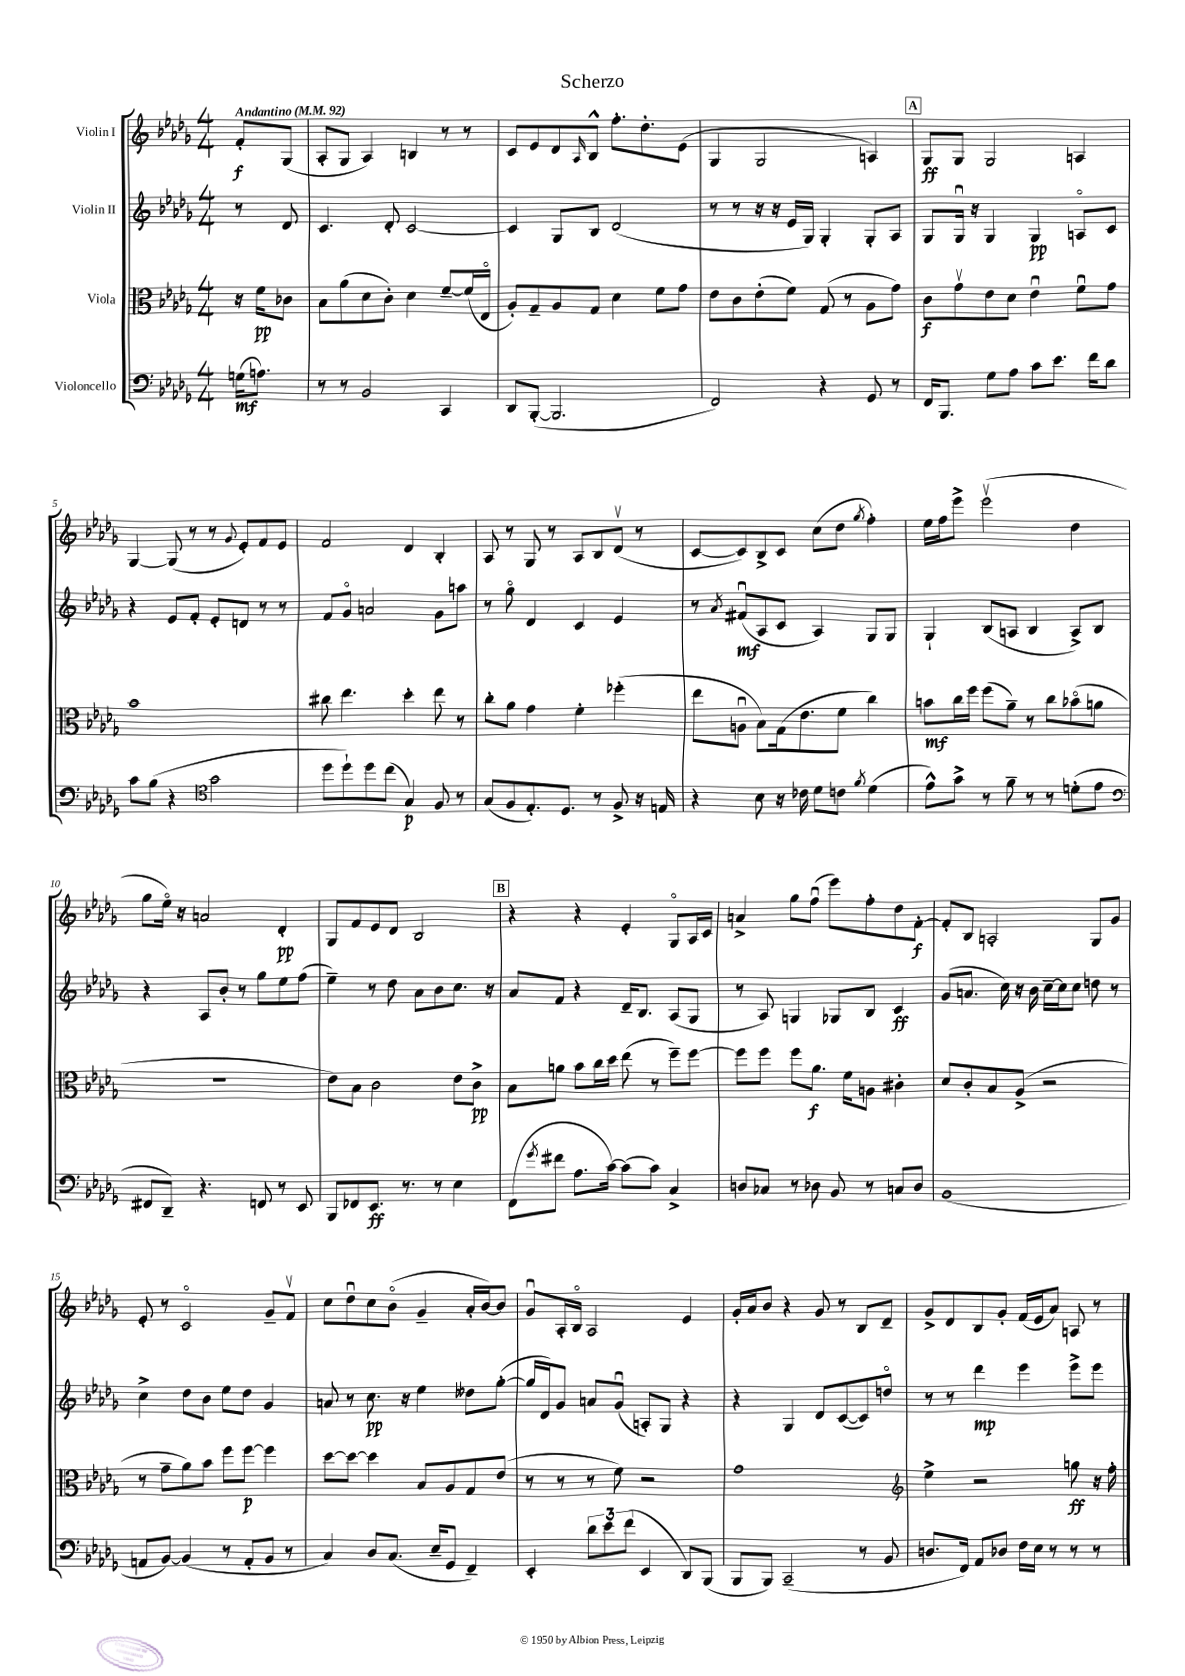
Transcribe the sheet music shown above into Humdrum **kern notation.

**kern	**kern	**kern	**kern
*staff4	*staff3	*staff2	*staff1
*clefF4	*clefC3	*clefG2	*clefG2
*k[b-e-a-d-g-]	*k[b-e-a-d-g-]	*k[b-e-a-d-g-]	*k[b-e-a-d-g-]
*M4/4	*M4/4	*M4/4	*M4/4
*MM92	*MM92	*MM92	*MM92
(16G	16r	8r	8f'
8.A)	16f	.	.
.	8c-	8d-	(8G-
=	=	=	=
8r	8B-	4.c	8A-'
8r	(8a-	.	8G-
2BB-	8d-	.	4A-)
.	8c')	8d-'	.
.	4d-	[2c	4B
4CC	[8f~	.	8r
.	(16f]	.	8r
.	16E-o	.	.
=	=	=	=
8DD-	8A-')	4c]	8c
([8BBB-'	8G-~	.	8e-
2.BBB-]	8A-	8G-	8d-
.	.	.	16qqA-
.	8G-	8B-	8B-^^
.	4d-	(2d-	8.ff'
.	.	.	8.dd-'
.	8f	.	.
.	8g-	.	(8e-
=	=	=	=
2FF)	8e-	8r	4G-
.	8c	8r	.
.	(8e-'	16r	2G-
.	.	16r	.
.	8f)	16e-	.
.	.	16G-)	.
4r	(8G-	4G-'	.
.	8r	.	.
8GG-	8A-	8G-'	4A)
8r	8g-)	8A-	.
=	=	=	=
16FF	8c	8G-	8G-
8.BBB-	.	.	.
.	8g-v	16G-u	8G-
.	.	16r	.
8G-	8e-	4G-	2G-
8A-	8d-	.	.
8c	4e-u	4G-	.
8.e-	.	.	.
.	8fu	8Ao	4A
16f	.	.	.
8d-	8g-	8c	.
=	=	=	=
8c	1b-	4r	[4G-
(8B-	.	.	.
4r	.	8e-	(8G-]
.	.	8f'	8r
*clefC4	*	*	*
2g-	.	8e-'	8r
.	.	.	8qqg-
.	.	8d	8e-')
.	.	8r	8f
.	.	8r	8e-
=	=	=	=
8dd-	8cc#	8f	2f
8dd-`)	4.ee-	8g-o	.
8dd-	.	2a	.
(8cc	.	.	.
4G-)	4dd-'	.	4d-
8F	8ee-	8g-	4B-'
8r	8r	8aa	.
=	=	=	=
(8G-	8cc'	8r	8A-
8F	8a-	8gg-o	8r
8.E-')	4g-	4d-	8G-
.	.	.	8r
8.D-	.	.	.
.	4f'	4c	8A-
8r	.	.	8B-
8F^	(4ff-'	4e-	(8d-v
16r	.	.	8r
16E	.	.	.
=	=	=	=
4r	8ee-	8r	[8c
.	.	8qa-	.
.	8Au	(8f#u	8c])
8B-	8B-)	8A-	8B-^
16r	(16G-	8c	8c
16c-	8.e-	.	.
8d-	.	4A-)	(8cc
8c	8f	.	8dd-
8qf	.	.	8qgg-
(4d-	4cc)	8G-	4ff')
.	.	8G-	.
=	=	=	=
8e-^^)	8b	4G-`	16ee-
.	.	.	16ff
8g-^	16cc	.	8eee-^
.	16ff	.	.
8r	(8ff	(8B-	(2eee-v
8f~	8a-~)	8A	.
8r	8r	4B-	.
8r	8cc	.	.
(8d'	(8b-o	8A^)	4dd-
8e-	8a	8B-	.
=	=	=	=
*clefF4	*	*	*
8FF#	1r	4r	8gg-
8DD-~)	.	.	16ee-o)
.	.	.	16r
4.r	.	8A-	2a
.	.	8b-'	.
.	.	8r	.
8FF	.	8gg-	.
8r	.	8ee-	4d-'
8EE-	.	(8ff	.
=	=	=	=
8BBB-	8e-)	4ee-~)	8G-
8FF-	8B-	.	8f
8.EE-	2c	8r	8e-
.	.	8dd-	8d-
8.r	.	.	.
.	.	8a-	2B-
8r	.	8b-	.
4E-	8e-	8.cc	.
.	8c^	.	.
.	.	16r	.
=	=	=	=
(8FF	8B-	8a-	4r
8qg-	.	.	.
8f#	8a	8f	.
8.A-	8b-	4r	4r
.	16cc	.	.
[16c)	16dd-	.	.
(8c]	(8ee-	16d-~	4e-'
.	.	8.B-	.
8c)	8r	.	.
4C^	8ff~)	(8A-	8G-o
.	[8ff	8G-	16A-
.	.	.	16c
=	=	=	=
8D	8ff]	8r	4a^
8C-	8ff	8A-)	.
8r	8ff	4G	8gg-
8D-	8.a-	.	(8ffu
8BB-	.	8G-	8eee-)
.	16f	.	.
8r	8A	8B-	8ff'
8C	4c#'	4c	8dd-
8D-	.	.	[8f'
=	=	=	=
(1BB-	8d-	(8g-	8f']
.	8c'	8.a	8B-
.	8B-	.	2A'
.	.	16cc)	.
.	(8A-^	16r	.
.	.	16b-	.
.	2r	[16cc~	.
.	.	16cc]	.
.	.	8cc	.
.	.	8dd	8G-
.	.	8r	8g-
=	=	=	=
8AA	8r	4cc^	8e-'
[8BB-)	8g-~	.	8r
(4BB-]	8a-)	8dd-	2co
.	8b-	8b-	.
8r	8ff	8ee-	.
8AA'	[8ff	8dd-	.
8BB-	4ff]	4g-	8g-~
8r	.	.	8fv
=	=	=	=
4C)	[8dd-	8a	8cc
.	8dd-_	8r	8dd-u
8D-	4dd-]	8.cc	8cc
(8.C	.	.	(8b-o
.	.	16r	.
.	8B-	4ee-	4g-~
16E-~	.	.	.
8GG-	8A-	.	.
4FF~)	8G-	8dd--	16a-'
.	.	.	[16b-)
.	(8e-	([8gg-'	8b-]
=	=	=	=
4EE-'	8r	16gg-]	8g-u
.	.	16d-)	.
.	8r	8g-	16A-'
.	.	.	16B-o
12d-	8r	8a	2A-
12e-	.	.	.
.	8f)	(8g-u	.
(12f	.	.	.
4EE-	2r	8A')	.
.	.	8G-	.
8DD-)	.	4r	4e-
(8BBB-	.	.	.
=	=	=	=
8BBB-	1g-	4r	16g-'
.	.	.	16a-
8BBB-)	.	.	8b-
(2CC~	.	4G-	4r
.	.	8d-	8g-
.	.	([8c	8r
8r	.	8c])	8B-
8BB-	.	8ddo	8d-~
=	=	=	=
*	*clefG2	*	*
8.D	4ee-^	8r	8g-^
.	.	8r	8d-
16FF)	.	.	.
8AA-	2r	4ddd-	8B-
8D-	.	.	8g-'
16F	.	4eee-	(16f
16E-	.	.	16e-
8r	.	.	8a-)
8r	8gg	8eee-^	8A
8r	16r	8eee-	8r
.	16ff'	.	.
==	==	==	==
*-	*-	*-	*-
